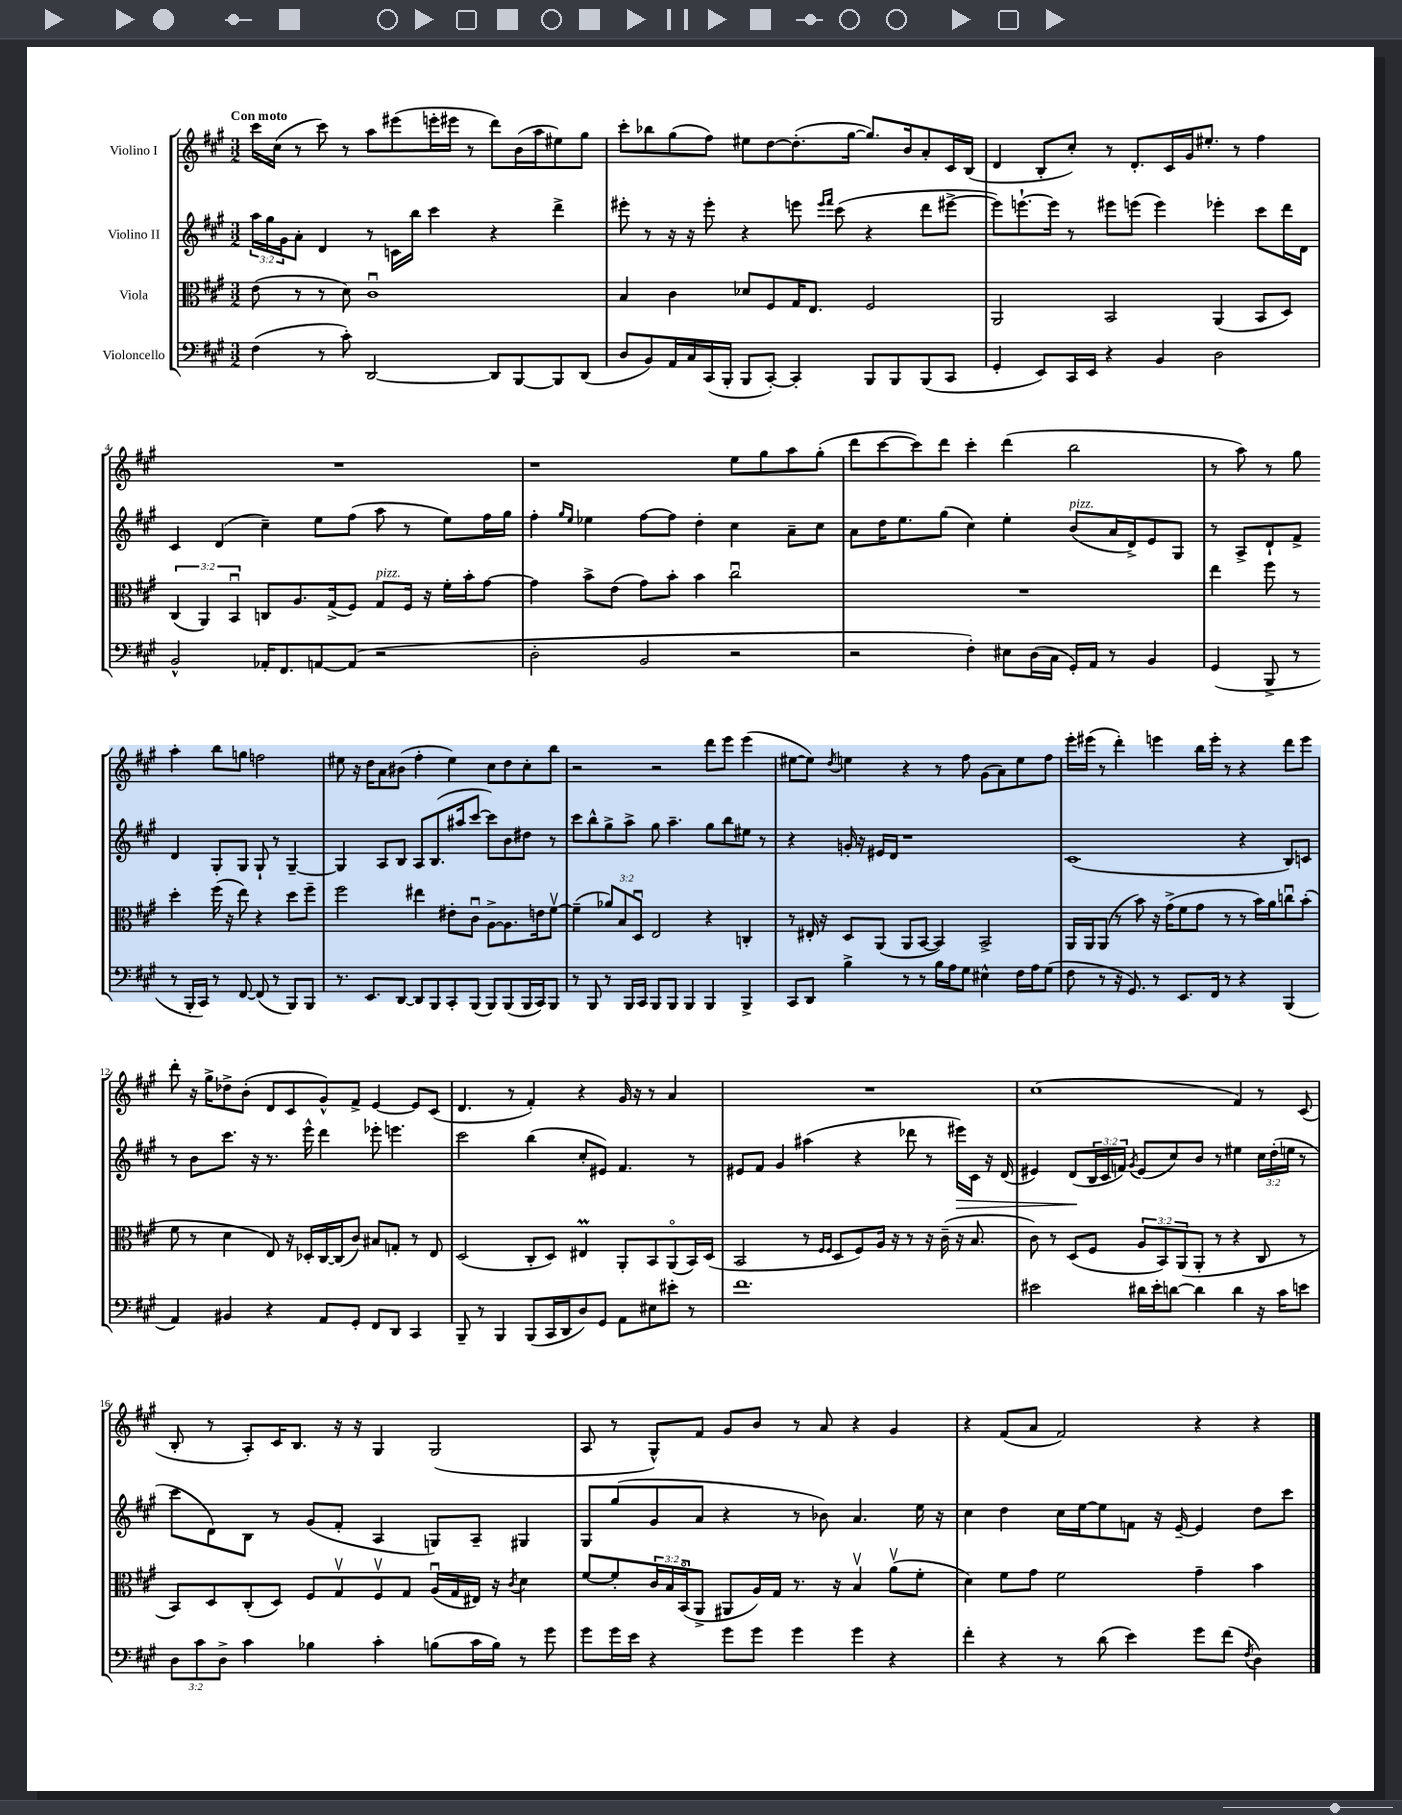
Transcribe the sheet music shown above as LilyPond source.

<<
\new StaffGroup <<
\new Staff = "s0" \with { instrumentName = "Violino I" } {
    \clef treble \key a \major \numericTimeSignature \time 3/2 \tempo "Con moto"
    cis'''16 cis''16( r8 cis'''8) r8 a''8 eis'''8( e'''16-. eis'''16 r8 d'''8) b'16( a''16 eis''8) gis''8 |
    cis'''8-. bes''8 gis''8( fis''8) eis''8 d''8~ d''8.-.( gis''16~ gis''8.) b'16 a'8-. cis'16 b16( |
    d'4 b8-. cis''8-.) r8 d'8.-. cis'16 gis'16 eis''8.-. r8 fis''4 |
    R1. |
    r1 e''8 gis''8 a''8 gis''8-.( |
    d'''8 cis'''8~ cis'''8) d'''8 cis'''4-. d'''4( b''2 |
    r8 a''8) r8 gis''8 a''4-. b''8 g''8 f''2 |
    eis''8 r16 d''16 a'8 bis'8( fis''4-. eis''4) cis''8 d''8 cis''8-. b''8 |
    r2 r2 d'''8 e'''8 e'''4( |
    eis''8~ eis''8) \acciaccatura { d''8 } e''4 r4 r8 fis''8 gis'8( a'8) e''8 fis''8 |
    e'''16-. eis'''16( r8 d'''4-.) e'''4 b''16 e'''16-. r8 r4 d'''8 e'''8 |
    d'''8-. r16 gis''16-> des''8-> b'8-.( d'8 cis'8 gis'8-^) fis'8-> e'4~ e'8 cis'8( |
    d'4. r8 fis'4-.) r4 gis'16 r16 r8 a'4 |
    R1. |
    cis''1( fis'4) r8 cis'8( |
    b8-. r8 a8-.) cis'16 b8. r16 r16 gis4 gis2( |
    a8 r8 gis8-^) fis'8 gis'8 b'8 r8 a'8 r4 gis'4 |
    r4 fis'8( a'8 fis'2) r4 r4 \bar "|." |
}
\new Staff = "s1" \with { instrumentName = "Violino II" } {
    \clef treble \key a \major \numericTimeSignature \time 3/2 \override Staff.TupletNumber.text = #tuplet-number::calc-fraction-text
    \tuplet 3/2 { a''16 gis''16 gis'16 } a'8-. d'4 r8 c'16 b''16 cis'''4 r4 d'''4-> |
    eis'''8-. r8 r16 r16 eis'''8-. r4 e'''8 \grace { e'''16 fis'''16 } cis'''8( r4 d'''8 eis'''8~-> |
    eis'''8) e'''8.~-! e'''16 r8 eis'''8 e'''8( e'''4) ees'''4-. cis'''8 d'''16 d'16 |
    cis'4 d'4( cis''4--) e''8 fis''8( a''8 r8 e''8) fis''16 gis''16 |
    fis''4-. \grace { gis''16 e''16 } ees''4 fis''8~ fis''8 d''4-. cis''4 a'8-- cis''8 |
    a'8 d''16 e''8. gis''8( cis''4) e''4-. b'8^\markup { \italic "pizz." }( a'16 d'16->) e'8 gis8 |
    r8 a8-> d'8-! fis'8-> d'4 gis8-. gis8 gis8-! r8 gis4~-- |
    gis4 a8 b8 a8 b8.( ais''16 cis'''8~ cis'''8) b'8 dis''8 r8 |
    cis'''8 b''8-^ gis''8-> a''8-> gis''8 a''4.-- gis''8 b''8 eis''8 r8 |
    r4 g'16-. r16 eis'16 d'16 r1 |
    cis'1( r4 b8) c'8 |
    r8 b'8 cis'''8. r16 r8. e'''16-^ d'''4 ees'''8-. e'''4. |
    cis'''2 b''4( cis''8-. eis'8) fis'4. r8 |
    eis'8 fis'8 gis'4 ais''4( r4 des'''8 r8 eis'''16\>) cis'16 r16 d'16( |
    eis'4) d'8\!( \tuplet 3/2 { b16 cis'16 f'16) } \acciaccatura { gis'8 } eis'8( cis''8) b'8 r8 eis''4 \tuplet 3/2 { cis''16 d''16-.( e''16 } r8 |
    cis'''8 d'8) b8 r8 gis'8( fis'8-. a4 g8) a8-- gis4 |
    gis8 gis''8( gis'8 a'8 r4 r8 bes'8) a'4. e''16 r16 |
    cis''4 d''4 cis''16 e''16~ e''8 f'8 r16 e'16~-- e'4 d''8 cis'''8 \bar "|." |
}
\new Staff = "s2" \with { instrumentName = "Viola" } {
    \clef alto \key a \major \numericTimeSignature \time 3/2 \override Staff.TupletNumber.text = #tuplet-number::calc-fraction-text
    e'8( r8 r8 d'8) cis'1\downbow |
    b4 cis'4 des'8 fis8 gis16 e8. fis2 |
    a,2 b,2 a,4( b,8 d8) |
    \tuplet 3/2 { cis4( a,4) b,4\downbow } c8 a8. gis16->( fis8) gis8^\markup { \italic "pizz." } fis16 r16 fis'16-. b'16-. gis'8~ |
    gis'4 b'8-> e'8( gis'8) b'8-. b'4 cis''2\downbow |
    R1. |
    e''4 fis''8 r8 d''4-. fis''16( r16 e''8) r4 d''8 fis''8-- |
    fis''2 eis''4 eis'8-. cis'8\downbow a8~-> a8. e'16 fis'8~\upbow |
    fis'4--( \tuplet 3/2 { aes'8) b8 d8\downbow } e2 r4 c4-. |
    r8 eis16-. r16 d8 a,8( a,8 b,8~ b,4) b,2-> |
    a,16 a,16 a,8( r8 b'8) r16 gis'16->( fis'8 gis'8 r8 r8 b'16) a'16 c''8\downbow b'8-.( |
    fis'8 r8 d'4 e8) r16 des16-. cis16~ cis16( cis'8) bis8 g8-. r8 e8 |
    d2( cis8-. d8) eis4\prall a,8-. b,8 a,8\flageolet( b,16) d16( |
    b,2 r8 \grace { fis16 fis16 } d8 fis8) a16 r16 r8 r16 cis'16--( r16 b8. |
    cis'8) r8 d8( fis8 \tuplet 3/2 { a8 b,8) a,8( } a,8-. r8 r4 cis8 r8 |
    b,8) d8 cis8-.( d8) fis8 gis8\upbow fis8\upbow gis8 a16\downbow( gis16 eis16) r16 \acciaccatura { cis'8 } d'4 |
    fis'8~ fis'8-. \tuplet 3/2 { cis'16 b16 b,16\flageolet( } a,8-> ais,8 a16) gis16 r8. r16 b4\upbow a'8\upbow( fis'8-. |
    d'4) fis'8 gis'8 fis'2 gis'4-- b'4 \bar "|." |
}
\new Staff = "s3" \with { instrumentName = "Violoncello" } {
    \clef bass \key a \major \numericTimeSignature \time 3/2 \override Staff.TupletNumber.text = #tuplet-number::calc-fraction-text
    fis4( r8 cis'8-.) d,2~ d,8 b,,8~ b,,8 d,8( |
    d8 b,8) a,16 cis16 cis,16( b,,16-. b,,8 cis,8~-.) cis,4-. b,,8 b,,8 b,,8( cis,8 |
    gis,4-. e,8) cis,16 e,16 r4 b,4 d2 |
    b,2-^ aes,16-. fis,8. a,8~ a,8( r2 |
    d2-. b,2 r2 |
    r2 fis4-.) eis8 d16( cis16 gis,16-.) a,16 r8 b,4 |
    gis,4( b,,8-> r8 r8 b,,16-. cis,16) r8 fis,8~ fis,8( r8 b,,8) b,,8 |
    r8. e,8. d,8~ d,8 b,,8 cis,8-. b,,8( b,,8) b,,8( b,,16 cis,16) b,,8 |
    r8 b,,8 r8 b,,16 cis,16 b,,8 b,,8 b,,4 b,,4 b,,4-> |
    cis,8 d,8 b4-> r8 r8 b16 a16 gis8 eis4-^ fis16 a16 gis8( |
    fis8 r8 r16 gis,8.) r8 e,8. fis,16 r8 r4 b,,4( |
    a,4) bis,4 r4 a,8 gis,8-. fis,8 d,8 cis,4 |
    b,,8-- r8 b,,4 b,,8( cis,16 d,16 d8) gis,8 a,8 eis8 eis'8-. r8 |
    fis'1. |
    eis'2 dis'16 eis'16-. d'8~ d'4 d'4 r16 cis'16 e'8 |
    \tuplet 3/2 { d8 cis'8 d8-> } cis'4 bes4 cis'4-. b8( cis'16 b16) r8 gis'8 |
    gis'8 gis'16 e'16 r4 gis'8 gis'8 gis'4 gis'4 r4 |
    fis'4-. r4 r8 d'8( e'4) gis'8 fis'8( \acciaccatura { fis8 } d4) \bar "|." |
}
>>
>>
